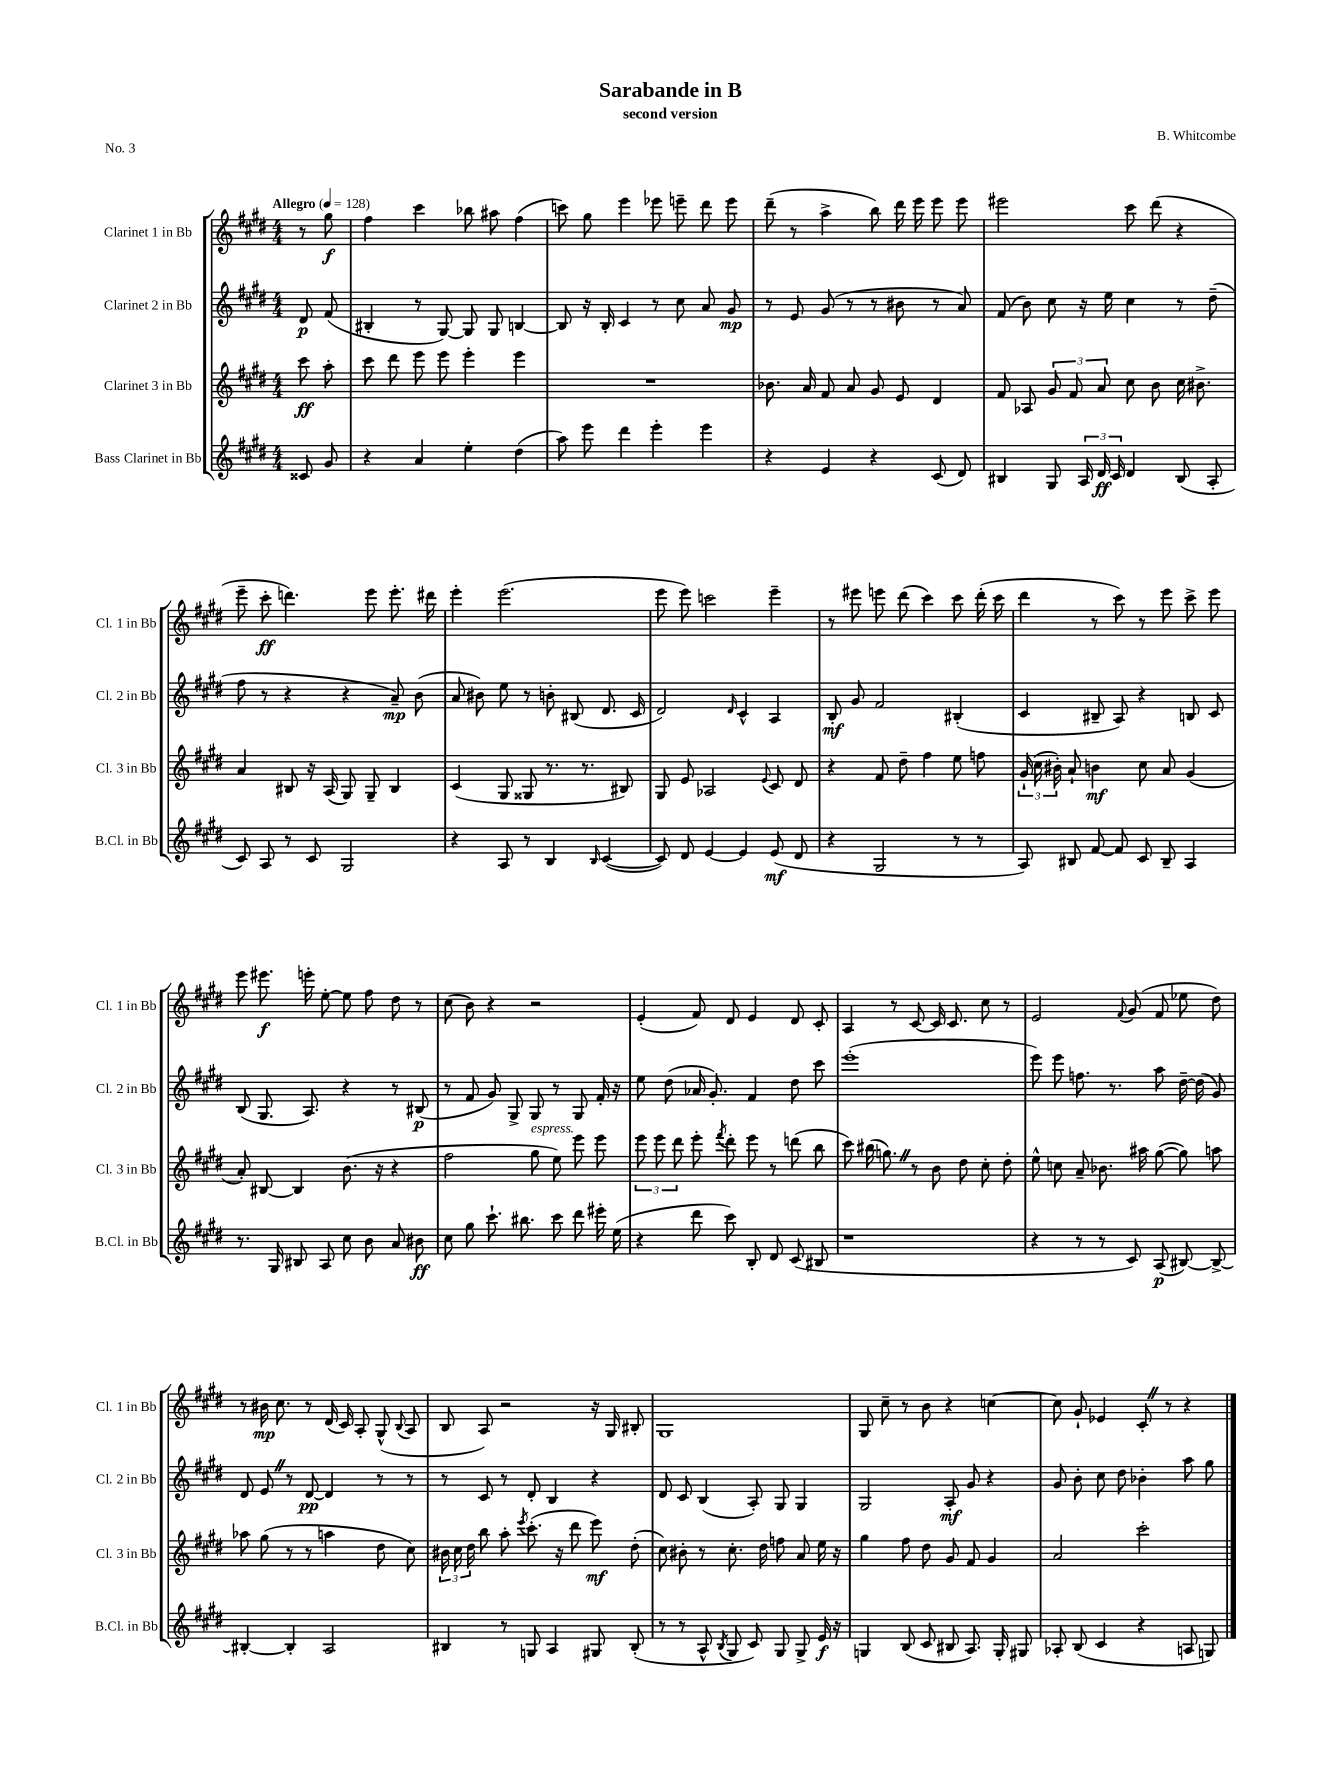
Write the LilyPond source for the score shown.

\header { title = "Sarabande in B" composer = "B. Whitcombe" subtitle = "second version" piece = "No. 3" }
<<
\new StaffGroup <<
\new Staff = "s0" \with { instrumentName = "Clarinet 1 in Bb" shortInstrumentName = "Cl. 1 in Bb" } {
    \clef treble \key e \major \numericTimeSignature \time 4/4 \partial 4 \tempo "Allegro" 4 = 128
    \autoBeamOff r8 gis''8\f |
    fis''4 cis'''4 bes''8 ais''8 fis''4( |
    c'''8) gis''8 e'''4 ees'''8 e'''8-- dis'''8 e'''8 |
    dis'''8--( r8 a''4-> b''8) dis'''16 e'''16 e'''8 e'''8 |
    eis'''2 cis'''8 dis'''8( r4 |
    e'''8-- cis'''8-.\ff d'''4.) e'''8 e'''8.-. dis'''16 |
    e'''4-. e'''2.( |
    e'''8 e'''8) c'''2 e'''4-- |
    r8 eis'''8 e'''8 dis'''8( cis'''4) cis'''8 dis'''16-.( cis'''16 |
    dis'''4 r8 cis'''8) r8 e'''8 cis'''8-> e'''8 |
    e'''8 eis'''8.\f e'''16-. e''8~-. e''8 fis''8 dis''8 r8 |
    cis''8( b'8) r4 r2 |
    e'4-.( fis'8) dis'8 e'4 dis'8 cis'8-. |
    a4 r8 cis'8~ cis'16 cis'8. cis''8 r8 |
    e'2 \appoggiatura { fis'8 } gis'8( fis'8 ees''8 dis''8) |
    r8 bis'16\mp cis''8. r8 dis'16( cis'16) a8-. gis8-^( \appoggiatura { b8 } a8 |
    b8 a8) r2 r16 gis16 bis8-. |
    gis1 |
    gis8 cis''8-- r8 b'8 r4 c''4~ |
    c''8 gis'8-! ees'4 cis'8-. \once \override BreathingSign.text = \markup { \musicglyph "scripts.caesura.straight" } \breathe r8 r4 \bar "|." |
}
\new Staff = "s1" \with { instrumentName = "Clarinet 2 in Bb" shortInstrumentName = "Cl. 2 in Bb" } {
    \clef treble \key e \major \numericTimeSignature \time 4/4 \partial 4
    \autoBeamOff dis'8\p fis'8( |
    bis4-. r8 gis8~) gis8 gis8 b4~ |
    b8 r16 b16-. cis'4 r8 cis''8 a'8 gis'8\mp |
    r8 e'8 gis'8( r8 r8 bis'8 r8 a'8) |
    fis'8( b'8) cis''8 r16 e''16 cis''4 r8 dis''8--( |
    fis''8 r8 r4 r4 a'8--\mp) b'8( |
    a'8 bis'8) e''8 r8 b'8-. bis8( dis'8. cis'16 |
    dis'2) \grace { dis'16 } cis'4-^ a4 |
    b8-.\mf gis'8 fis'2 bis4-.( |
    cis'4 bis8-- a8) r4 b8 cis'8 |
    b8( gis8. a8.) r4 r8 bis8\p( |
    r8 fis'8 gis'8) gis8-> gis8 r8 gis8 fis'16-. r16 |
    e''8 dis''8( aes'16 gis'8.-.) fis'4 dis''8 cis'''8 |
    e'''1-.( |
    e'''8) e'''8 f''8. r8. a''8 dis''16~-- dis''16( gis'8) |
    dis'8 e'8 \once \override BreathingSign.text = \markup { \musicglyph "scripts.caesura.straight" } \breathe r8 dis'8~\pp dis'4 r8 r8 |
    r8 cis'8 r8 dis'8-. b4 r4 |
    dis'8 cis'8 b4( a8-.) gis8 gis4 |
    gis2 a8-.\mf gis'8 r4 |
    gis'8 b'8-. cis''8 dis''8 bes'4-. a''8 gis''8 \bar "|." |
}
\new Staff = "s2" \with { instrumentName = "Clarinet 3 in Bb" shortInstrumentName = "Cl. 3 in Bb" } {
    \clef treble \key e \major \numericTimeSignature \time 4/4 \partial 4
    \autoBeamOff cis'''8\ff a''8-. |
    cis'''8 dis'''8 e'''8 e'''8 e'''4-. e'''4 |
    R1 |
    bes'8. a'16 fis'8 a'8 gis'8 e'8 dis'4 |
    fis'8 aes8 \tuplet 3/2 { gis'8 fis'8 a'8 } cis''8 b'8 cis''16 bis'8.-> |
    a'4 bis8 r16 a16( gis8) gis8-- bis4 |
    cis'4( gis8 gisis8 r8. r8. bis8) |
    gis8 e'8 aes2 \appoggiatura { e'8 } cis'8 dis'8 |
    r4 fis'8 dis''8-- fis''4 e''8 f''8 |
    \tuplet 3/2 { gis'16-!( cis''16 bis'16-.) } a'8-! b'4\mf cis''8 a'8 gis'4( |
    a'8-.) bis8~ bis4 b'8.( r16 r4 |
    fis''2 gis''8^\markup { \italic "espress." } e''8) e'''8 e'''8 |
    \tuplet 3/2 { e'''8 e'''8 dis'''8 } e'''8-. \acciaccatura { fis'''8 } dis'''8-. e'''8 r8 d'''8( b''8 |
    cis'''8) bis''16( g''8.) \once \override BreathingSign.text = \markup { \musicglyph "scripts.caesura.straight" } \breathe r8 b'8 dis''8 cis''8-. dis''8-. |
    e''8-^ c''8 a'8-- bes'8. ais''16 gis''8~( gis''8) a''8 |
    aes''8 gis''8( r8 r8 a''4 dis''8 cis''8) |
    \tuplet 3/2 { bis'16 cis''16 dis''16 } b''8 a''8-. \acciaccatura { e'''8 } cis'''8.-.( r16 dis'''8 e'''8\mf) dis''8-.( |
    cis''8) bis'8-. r8 cis''8.-. dis''16 f''8 a'8 e''16 r16 |
    gis''4 fis''8 dis''8 gis'8 fis'8 gis'4 |
    a'2 cis'''2-. \bar "|." |
}
\new Staff = "s3" \with { instrumentName = "Bass Clarinet in Bb" shortInstrumentName = "B.Cl. in Bb" } {
    \clef treble \key e \major \numericTimeSignature \time 4/4 \partial 4
    \autoBeamOff cisis'8 gis'8 |
    r4 a'4 e''4-. dis''4( |
    a''8) e'''8 dis'''4 e'''4-. e'''4 |
    r4 e'4 r4 cis'8( dis'8) |
    bis4 gis8 \tuplet 3/2 { a16 dis'16\ff cis'16 } dis'4 bis8( a8-. |
    cis'8) a8 r8 cis'8 gis2 |
    r4 a8 r8 b4 \grace { b16 } cis'4~( |
    cis'8) dis'8 e'4~ e'4 e'8\mf( dis'8 |
    r4 gis2 r8 r8 |
    a8) bis8 fis'8~ fis'8 cis'8 bis8-- a4 |
    r8. gis16 bis8 a8 cis''8 b'8 a'8 bis'8\ff |
    cis''8 gis''8 cis'''8.-! bis''8. cis'''8 dis'''8 eis'''16-. e''16( |
    r4 dis'''8 cis'''8) b8-. dis'8 cis'8( bis8 |
    r1 |
    r4 r8 r8 cis'8) a8\p( bis8~) bis8~-> |
    bis4~-. bis4-. a2 |
    bis4 r8 g8 a4 gis8 bis8-.( |
    r8 r8 a8-^ \acciaccatura { b8 } gis8 cis'8) gis8 gis8-> e'16\f r16 |
    g4 b8( cis'8 bis8 a8.) g16-. gis8 |
    aes8-. b8( cis'4 r4 a8 g8) \bar "|." |
}
>>
>>
\layout { \context { \Score \remove "Bar_number_engraver" } }
